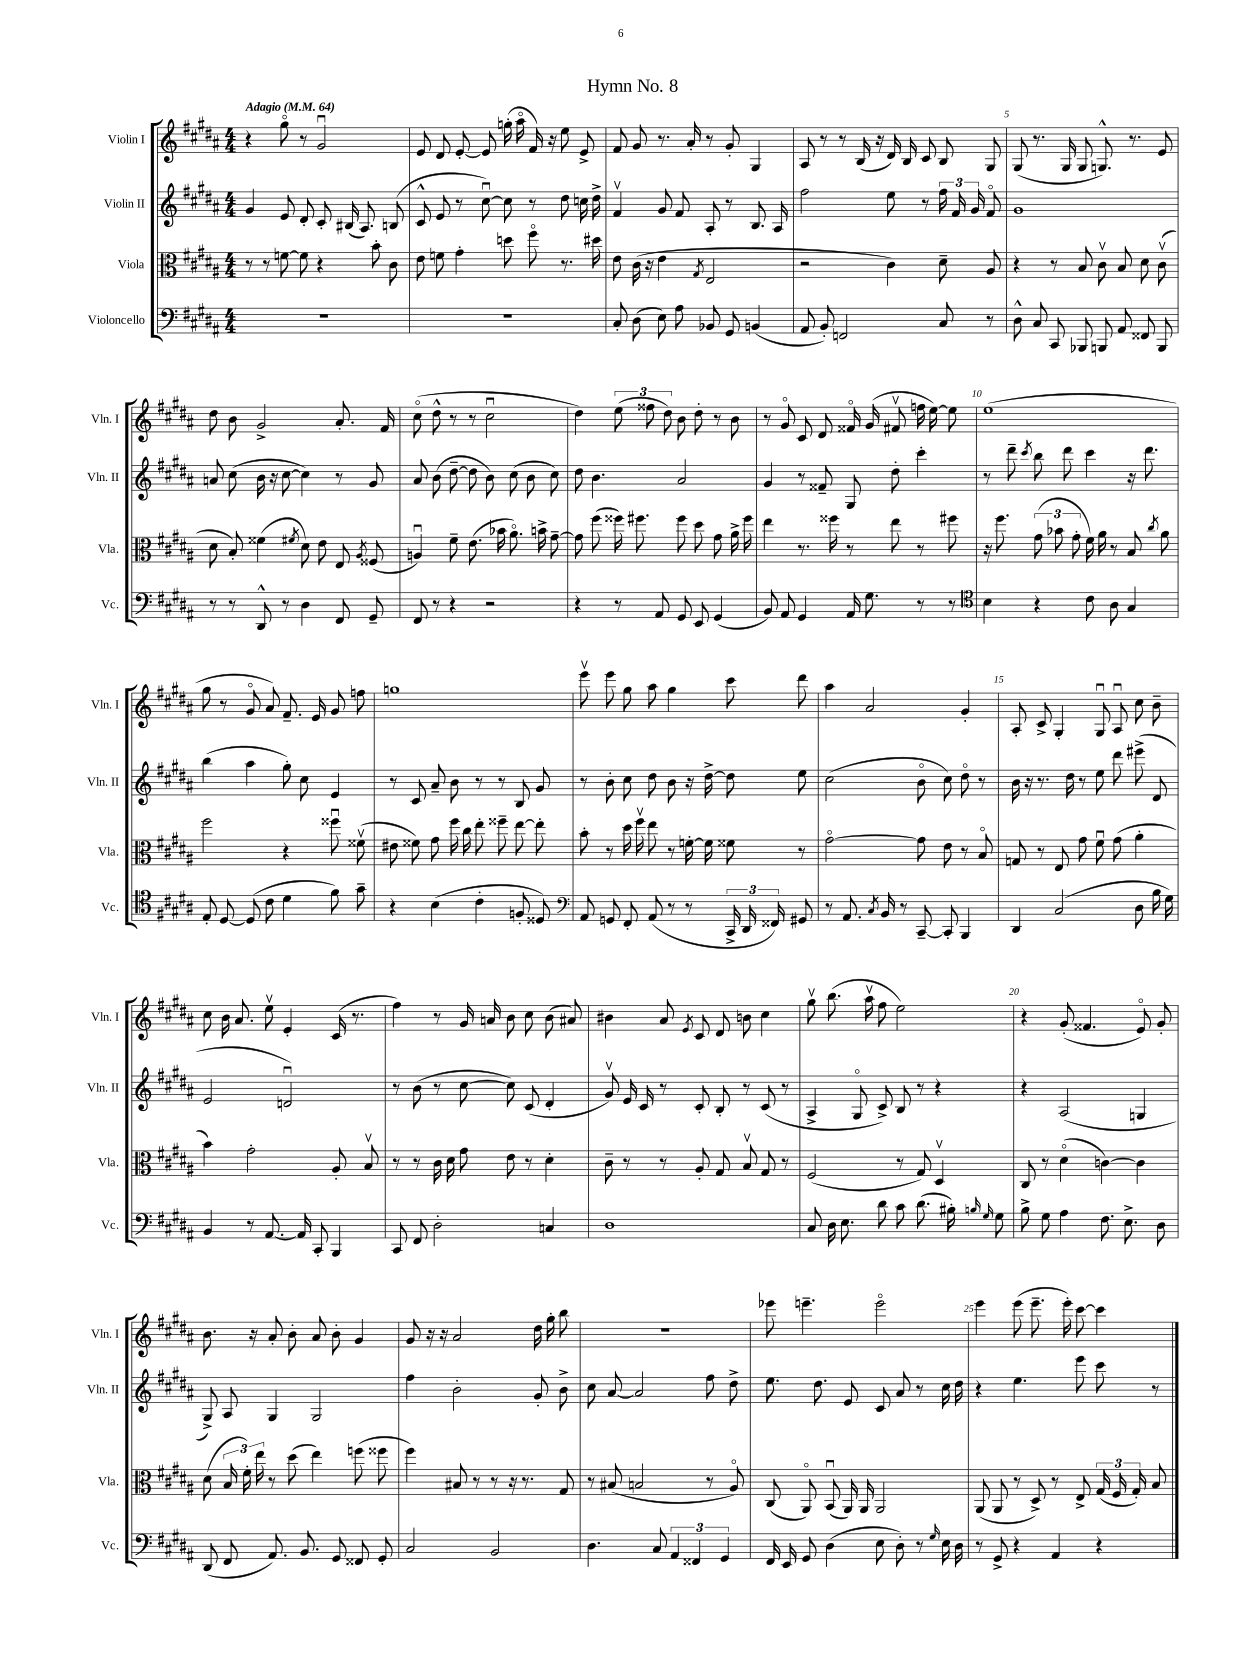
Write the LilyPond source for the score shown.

\header { title = "Hymn No. 8" }
<<
\new StaffGroup <<
\new Staff = "s0" \with { instrumentName = "Violin I" shortInstrumentName = "Vln. I" } {
    \clef treble \key b \major \numericTimeSignature \time 4/4 \tempo "Adagio" 4 = 64
    \autoBeamOff r4 gis''8\flageolet r8 gis'2\downbow |
    e'8 dis'8 e'8~-. e'8 g''16-.( ais''16\flageolet fis'16) r16 e''8 e'8-> |
    fis'8 gis'8 r8. ais'16-. r8 gis'8-. gis4 |
    ais8 r8 r8 b16( r16 dis'16) b16 cis'8 b8 gis8 |
    gis8( r8. gis16 gis8 g8.-^) r8. e'8 |
    dis''8 b'8 gis'2-> ais'8.-. fis'16 |
    cis''8\flageolet( dis''8-^ r8 r8 cis''2\downbow |
    dis''4) \tuplet 3/2 { e''8( fisis''8 dis''8) } b'8 dis''8-. r8 b'8 |
    r8 gis'8\flageolet cis'8 dis'8 fisis'16\flageolet gis'16( fis'8\upbow f''16 e''16~) e''8 |
    e''1( |
    gis''8 r8 gis'8\flageolet ais'8) fis'8.-- e'16 gis'8 f''8 |
    g''1 |
    e'''8\upbow e'''8 gis''8 ais''8 gis''4 cis'''8 dis'''8 |
    ais''4 ais'2 gis'4-. |
    ais8-. cis'8-> gis4-. gis8\downbow ais8\downbow cis''8 b'8-- |
    cis''8 b'16 ais'8. e''8\upbow e'4-. cis'16( r8. |
    fis''4) r8 gis'16 a'16 b'8 cis''8 b'8( ais'8) |
    bis'4 ais'8 \acciaccatura { e'8 } cis'8 dis'8 b'8 cis''4 |
    gis''8\upbow b''8.( ais''16\upbow fis''8 e''2) |
    r4 gis'8-.( fisis'4. e'8\flageolet) gis'8-. |
    b'8. r16 ais'8-. b'8-. ais'8 b'8-. gis'4 |
    gis'8 r16 r16 ais'2 dis''16 gis''16-. b''8 |
    R1 |
    ees'''8 e'''4.-- e'''2\flageolet |
    e'''4 e'''8( e'''8.-- e'''16-.) cis'''8~ cis'''4 \bar "|." |
}
\new Staff = "s1" \with { instrumentName = "Violin II" shortInstrumentName = "Vln. II" } {
    \clef treble \key b \major \numericTimeSignature \time 4/4
    \autoBeamOff gis'4 e'8 dis'8-. cis'8-. bis16( ais8.) b8( |
    cis'8-^ e'8 r8 cis''8~\downbow) cis''8 r8 dis''8 c''16 dis''16-> |
    fis'4\upbow gis'8 fis'8 ais8-. r8 b8. ais16 |
    fis''2 e''8 r8 \tuplet 3/2 { fis''16 fis'16 gis'16 } fis'8\flageolet |
    gis'1 |
    a'8 cis''8( b'16 r16 cis''8~ cis''4) r8 gis'8 |
    ais'8 b'8( dis''8~-- dis''8 b'8) cis''8( b'8 cis''8) |
    dis''8 b'4. ais'2 |
    gis'4 r8 fisis'8-- gis8 dis''8-. cis'''4-. |
    r8 dis'''8-- \acciaccatura { cis'''8 } b''8 dis'''8 cis'''4 r16 dis'''8. |
    b''4( ais''4 gis''8-.) cis''8 e'4 |
    r8 cis'8 ais'8-- b'8 r8 r8 b8 gis'8 |
    r8 b'8-. cis''8 dis''8 b'8 r16 dis''16~-> dis''8 e''8 |
    cis''2( b'8\flageolet cis''8) dis''8\flageolet r8 |
    b'16 r16 r8. dis''16 r8 e''8 dis'''8 eis'''8->( dis'8 |
    e'2 d'2\downbow) |
    r8 b'8( r8 cis''8~ cis''8) cis'8( dis'4-. |
    gis'8\upbow) e'16 cis'16 r8 cis'8-. b8-. r8 cis'8( r8 |
    ais4-> gis8\flageolet cis'8->) b8 r8 r4 |
    r4 ais2( g4 |
    gis8->) ais8 gis4 gis2 |
    fis''4 b'2-. gis'8-. b'8-> |
    cis''8 ais'8~ ais'2 fis''8 dis''8-> |
    e''8. dis''8. e'8 cis'8 ais'8 r8 cis''16 dis''16 |
    r4 e''4. e'''8 cis'''8 r8 \bar "|." |
}
\new Staff = "s2" \with { instrumentName = "Viola" shortInstrumentName = "Vla." } {
    \clef alto \key b \major \numericTimeSignature \time 4/4
    \autoBeamOff r8 r8 f'8~ f'8 r4 b'8-. cis'8 |
    e'8 f'8 gis'4-. d''8 fis''8\flageolet r8. dis''16 |
    e'8 cis'16( r16 e'4 \acciaccatura { gis8 } e2 |
    r2 cis'4) dis'8-- ais8 |
    r4 r8 b8 cis'8\upbow b8 dis'8 cis'8\upbow( |
    dis'8 b8-.) fisis'4( \acciaccatura { fis'8 } dis'8) e'8 e8 \acciaccatura { ais8 } fisis8( |
    a4\downbow) fis'8-- e'8.( bes'16 ais'8.\flageolet) b'16-> gis'8~-- |
    gis'8 fis''8( fisis''16) fis''8. fis''8 dis''8 gis'8 ais'16-> fis''16 |
    e''4 r8. fisis''16 r8 e''8 r8 fis''8 |
    r16 fis''8. \tuplet 3/2 { gis'8( bes'8 gis'8-. } fis'16) ais'16 r8 b8 \acciaccatura { cis''8 } ais'8 |
    fis''2 r4 fisis''8\downbow fisis'8\upbow( |
    eis'8 fisis'8) gis'8 fis''16 cis''16 e''8-. fisis''8-- e''8~ e''8-. |
    b'8-. r8 dis''16 fis''16\upbow e''8 r8 f'16~-. f'16 fisis'8 r8 |
    gis'2~\flageolet gis'8 e'8 r8 b8\flageolet |
    g8 r8 e8 gis'8 fis'8\downbow gis'8( ais'4-. |
    b'4) gis'2-. ais8-. b8\upbow |
    r8 r8 cis'16 dis'16 gis'8 e'8 r8 dis'4-. |
    cis'8-- r8 r8 ais8-. gis8 b8\upbow gis8 r8 |
    fis2( r8 gis8) dis4\upbow |
    cis8 r8 dis'4\flageolet( c'4~) c'4 |
    dis'8( \tuplet 3/2 { b16 fis'16-.) e''16 } r8 dis''8( e''4) f''8( fisis''8 |
    fis''4) bis8 r8 r8 r16 r8. gis8 |
    r8 bis8( b2 r8 ais8\flageolet) |
    cis8( ais,8\flageolet) b,8\downbow( ais,16) ais,16 ais,2 |
    ais,8( ais,8 r8 dis8->) r8 e8-> \tuplet 3/2 { gis16( fis16 gis16-.) } b8 \bar "|." |
}
\new Staff = "s3" \with { instrumentName = "Violoncello" shortInstrumentName = "Vc." } {
    \clef bass \key b \major \numericTimeSignature \time 4/4
    \autoBeamOff R1 |
    R1 |
    cis8-. dis8( e8) ais8 bes,8 gis,8 b,4( |
    ais,8 b,8-.) f,2 cis8 r8 |
    dis8-^ cis8 cis,8 bes,,8 b,,8 ais,8 fisis,8 b,,8 |
    r8 r8 dis,8-^ r8 dis4 fis,8 gis,8-- |
    fis,8 r8 r4 r2 |
    r4 r8 ais,8 gis,8 e,8 gis,4( |
    b,8) ais,8 gis,4 ais,16 gis8. r8 r8 |
    \clef tenor b4 r4 cis'8 ais8 gis4 |
    e8-. dis8~ dis8( cis'8 dis'4 fis'8) gis'8-- |
    r4 b4( cis'4-. f8-. disis8) |
    \clef bass ais,8 g,8 fis,8-. ais,8( r8 r8 \tuplet 3/2 { cis,16-> dis,16 fisis,16) } gis,8 |
    r8 ais,8. \acciaccatura { cis8 } b,16 r8 cis,8~-- cis,8-. b,,4 |
    dis,4 cis2( dis8 b16 gis16) |
    b,4 r8 ais,8.~ ais,16 cis,8-. b,,4 |
    cis,8 fis,8 dis2-. c4 |
    dis1 |
    cis8 dis16 e8. dis'8 cis'8 dis'8.( bis16-.) \grace { b16 gis16 } gis8 |
    b8-> gis8 ais4 fis8. e8.-> dis8 |
    dis,8( fis,8 ais,8.) b,8. gis,8 fisis,8 gis,8-. |
    cis2 b,2 |
    dis4. cis8 \tuplet 3/2 { ais,4 fisis,4 gis,4 } |
    fis,16 e,16 gis,8 dis4( e8 dis8-.) r8 \grace { gis16 } e16 dis16 |
    r8 gis,8-> r4 ais,4 r4 \bar "|." |
}
>>
>>
\layout { \context { \Score \override BarNumber.break-visibility = ##(#f #t #t) barNumberVisibility = #(every-nth-bar-number-visible 5) } }
